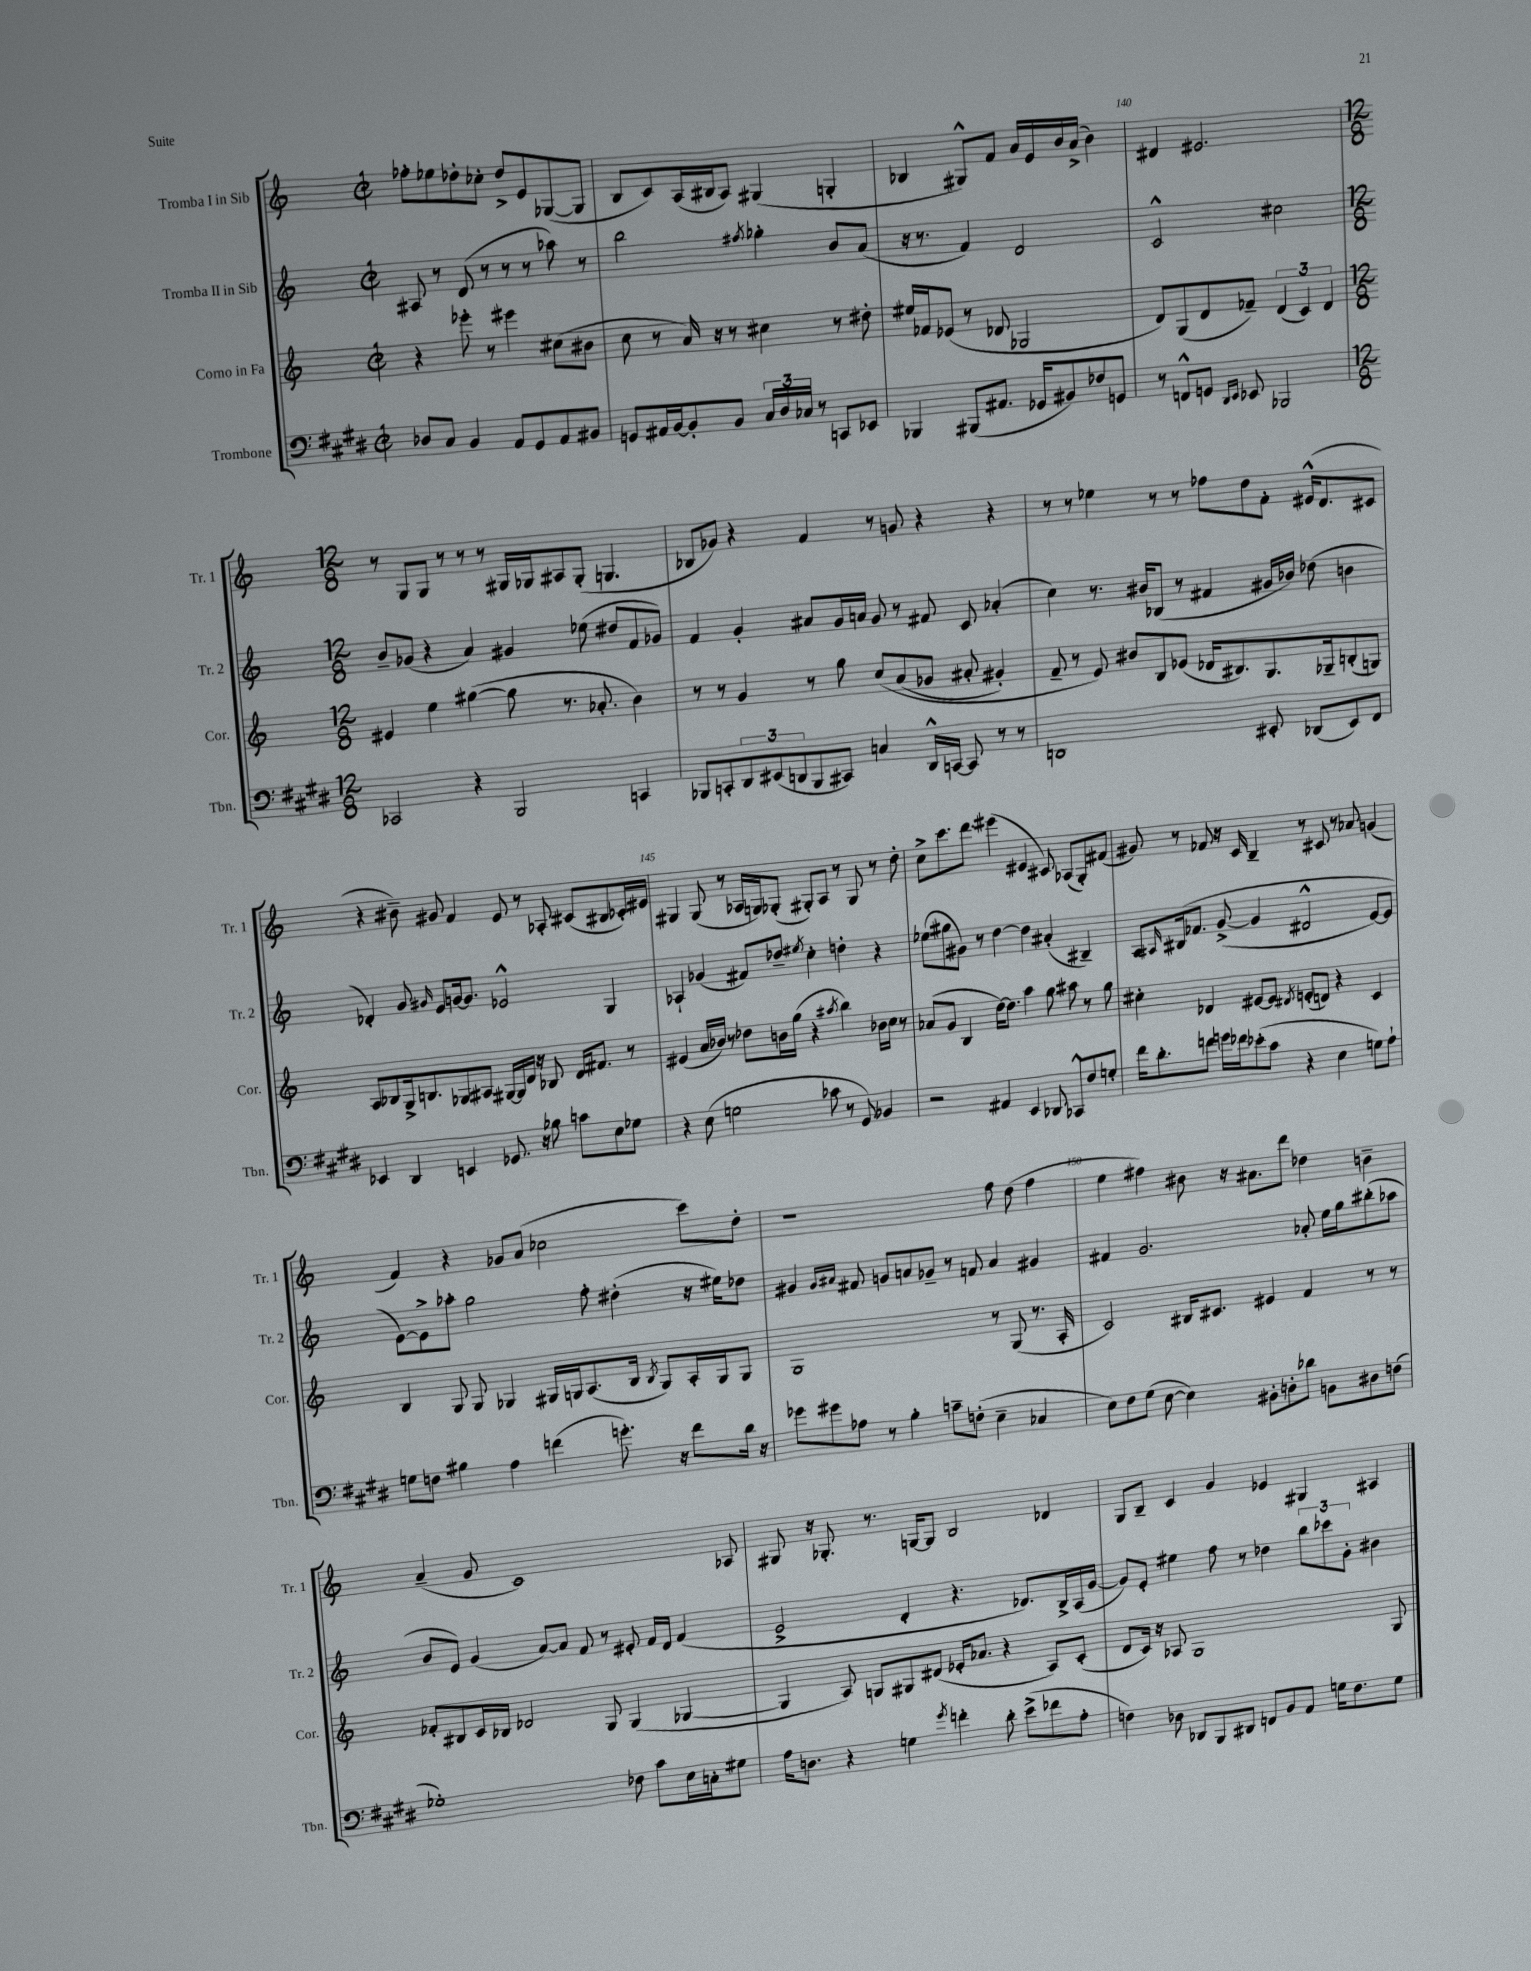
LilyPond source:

<<
\new StaffGroup <<
\new Staff = "s0" \with { instrumentName = "Tromba I in Sib" shortInstrumentName = "Tr. 1" } {
    \clef treble \key c \major \defaultTimeSignature \time 2/2
    fes''8-. ees''8 des''8-. ces''8-. des''8-> e'8 ges8~( ges8 |
    b8 c'8) a16( bis16 a8) gis4( g4-. |
    bes4 gis8-^) f'8 a'16 e'16 b'16 a'16->( b'4) |
    dis'4 eis'2. |
    \numericTimeSignature \time 12/8 r8 g8 g8 r8 r8 r8 gis16 ges16 ais8 ges8-.( g4. |
    bes8 ges'8) r4 f'4 r8 g'8 r4 r4 |
    r8 r8 ees''4 r8 r8 fes''8 d''8 f'8-. eis'16-^( d'8. cis'8 |
    r4 bis'8--) gis'8 f'4 e'8 r8 aes8-. cis'8( bis8 ces'16-.) eis'16 |
    gis4 gis8( r8 aes16 g16) ges8-.( gis8-.) aes8 r8 gis8 r8 d''8-. |
    c''8-> c'''8. d'''8. eis'''4( eis'4 cis'8) aes8( g8-.) fis'8( |
    gis'8) r8 fes'8 r16 c'16 b4-- r8 cis'8 r8 aes'8 g'4( |
    f'4) r4 ges'8 a'8( ces''2 c'''8) d''8-. |
    r1 f''8 d''8( f''4 |
    e''4 fis''4) bis'8 r16 ais'8. d'''8 des''4 b'4-- |
    a'4--( g'8 c'1) aes8 |
    gis8 r16 ges8.-. r8. g16~ g8 b2 des'4 |
    g8 b8-- c'4 g'4 ees'4 gis4 ais4 \bar "|." |
}
\new Staff = "s1" \with { instrumentName = "Tromba II in Sib" shortInstrumentName = "Tr. 2" } {
    \clef treble \key c \major \defaultTimeSignature \time 2/2
    ais8 r8 d'8( r8 r8 r8 aes''8) r8 |
    b''2 \acciaccatura { fis''8 } ges''4-. b'8 a'8( |
    r16 r8. f'4) d'2 |
    c'2-^ cis''2 |
    \numericTimeSignature \time 12/8 b'8-- ges'8( r4 a'4) gis'4 ees''8( dis''8 f'8 ges'8) |
    f'4 g'4-. ais'8 g'16 a'16 g'8 r8 fis'8 c'8 aes'4-.( |
    c''4) r8. bis'16 bes8( r8 fis'4 gis'16 bes'16) des''8( b'4 |
    des'4-.) g'8 \grace { gis'16 } e'8 g'16~ g'8. ees'2-^ g4 |
    aes4-! ges'4( fis'8) des''8-- \acciaccatura { eis''8 } c''4-. d''4-. r4 |
    ees''8( gis''8 gis'8) r8 d''4~ d''4 ais'4-.( bis4--) |
    a8 \grace { ais16 } bis16\( fes'8. g'8~->( g'4 dis'2-^ e'8~) e'8 |
    e'8~\) e'8-> aes''8-. g''2 f''8-. dis''4-.( r16 eis''16) des''8 |
    gis'4 \grace { gis'16 ais'16 } fis'8 g'8 a'8 ges'8-- r8 f'8 a'4 gis'4 |
    fis'4 g'2. aes'8-. e''16 g''16 bis''8-.( aes''8 |
    b'8 e'8) g'4( a'8~) a'8 f'8 r8 eis'8-. f'16 d'16 f'4( |
    e'2-> d'4-. r4. des'8.) b16-> a16( g'16~ |
    g'8) e'8-. eis''4 f''8 r8 des''4 \tuplet 3/2 { b''8 ces'''8 g'8-. } bis'4 \bar "|." |
}
\new Staff = "s2" \with { instrumentName = "Corno in Fa" shortInstrumentName = "Cor." } {
    \clef treble \key c \major \defaultTimeSignature \time 2/2
    r4 ees'''8-. r8 eis'''4 cis''8( bis'8 |
    c''8 r8 a'16) r16 r8 cis''4 r8 dis''8-. |
    eis''16 fes'16 ees'8( r8 des'8 ges2 |
    d'8) g8( d'8 fes'8--) \tuplet 3/2 { d'4( c'4) d'4 } |
    \numericTimeSignature \time 12/8 eis'4 e''4 gis''4~( gis''8 r8. aes'8.-. b'4) |
    r8 r8 g'4 r8 g''8 c''8\( a'8( ges'8 ais'8-. gis'4-.) |
    f'8-- r8 e'8\) bis'8 b8 ees'8( des'16 bis8.) g8. ges16-- b8-.( g8) |
    a8 bes8 g16-> b8. ges8 ais8 gis16~ gis16 d'16 r16 bes8 d'16 fis'8. r8 |
    eis'4( a'16 bes'16) r8 des''8 b'16 g''16( r4 \acciaccatura { ais''8 } b''4) bes'16 c''16 r8 |
    aes'8( g'8 b4 d''16~) d''8. a''4 g''8 ais''8 r8 g''8 |
    cis''4-. des'4 eis'8~ eis'8 \acciaccatura { dis'8 } e'8-.( d'8) r4 c'4 |
    b4 g8 g8 ges4 gis16 g16 a8.( b16 \acciaccatura { b8 } g8) a16-. g16 g8 |
    g1 r8 g8( r8. a16-. |
    c'2) bis16 cis'8. eis'4 f'4 r8 r8 |
    fes'8-. bis8 c'16 bes16 des'2 g8 g4( ges4~ |
    ges4 a8) g8 gis8 dis'8( ees'16-. aes'8. r4 a8) c'8-.( |
    d'8 c'16) r16 aes8 g1 g8 \bar "|." |
}
\new Staff = "s3" \with { instrumentName = "Trombone" shortInstrumentName = "Tbn." } {
    \clef bass \key e \major \defaultTimeSignature \time 2/2
    des8 cis8 b,4 a,8 gis,8 a,8 bis,8 |
    g,8 ais,16 b,16~ b,8-. b,8 \tuplet 3/2 { cis16 dis16 ces16 } r8 c,8 ees,8 |
    bes,,4 bis,,8( ais,8. ges,16 bis,8) fes8 g,8 |
    r8 f,8-^ g,8 \grace { dis,16 e,16 } ees,8 bes,,2 |
    \numericTimeSignature \time 12/8 ces,2 r4 b,,2 c,4 |
    bes,,8 c,8-. \tuplet 3/2 { dis,8 eis,8( d,8 } bes,,8 cis,8) c4 d,16-^ c,16~ c,8 r8 r8 |
    d,1 eis,8-. des,8( eis,8) fis,8 |
    ees,4 dis,4 e,4 ges,8. r16 bes8 c'8 e8 ges8 |
    r4 e8( g2 ces'8 r8 gis,8) bes,4 |
    r2 ais,4 e,4 des,8 ces,8-^ fis8 g8-. |
    fis'16 dis'8.-. f'8 g'16 fes'16 ees'8-.( cis'8 r4 e4 g8) a8-! |
    g8 f8 bis4 a4 f'4( g'8.-.) r16 f'8 dis'16 r16 |
    ges'8 gis'8 aes8 r8 b4-. c'8-- f8-.( e4-- ces4 |
    e8) fis8 gis8( e8~ e4) bis,8-. d8-. des'8 b,8 dis8 f8( |
    ges1-.) fes8 cis'8 e16 c16-. gis8 |
    a16 d8. r4 g4 \acciaccatura { gis'8 } f'4-. dis'8-. e'8->( fes'8 a8-. |
    f4) des8 des,8 b,,8 dis,8 f,8 b,8 a,8 g16 f8. g8 \bar "|." |
}
>>
>>
\layout { \context { \Score currentBarNumber = #137 \override BarNumber.break-visibility = ##(#f #t #t) barNumberVisibility = #(every-nth-bar-number-visible 5) } }
